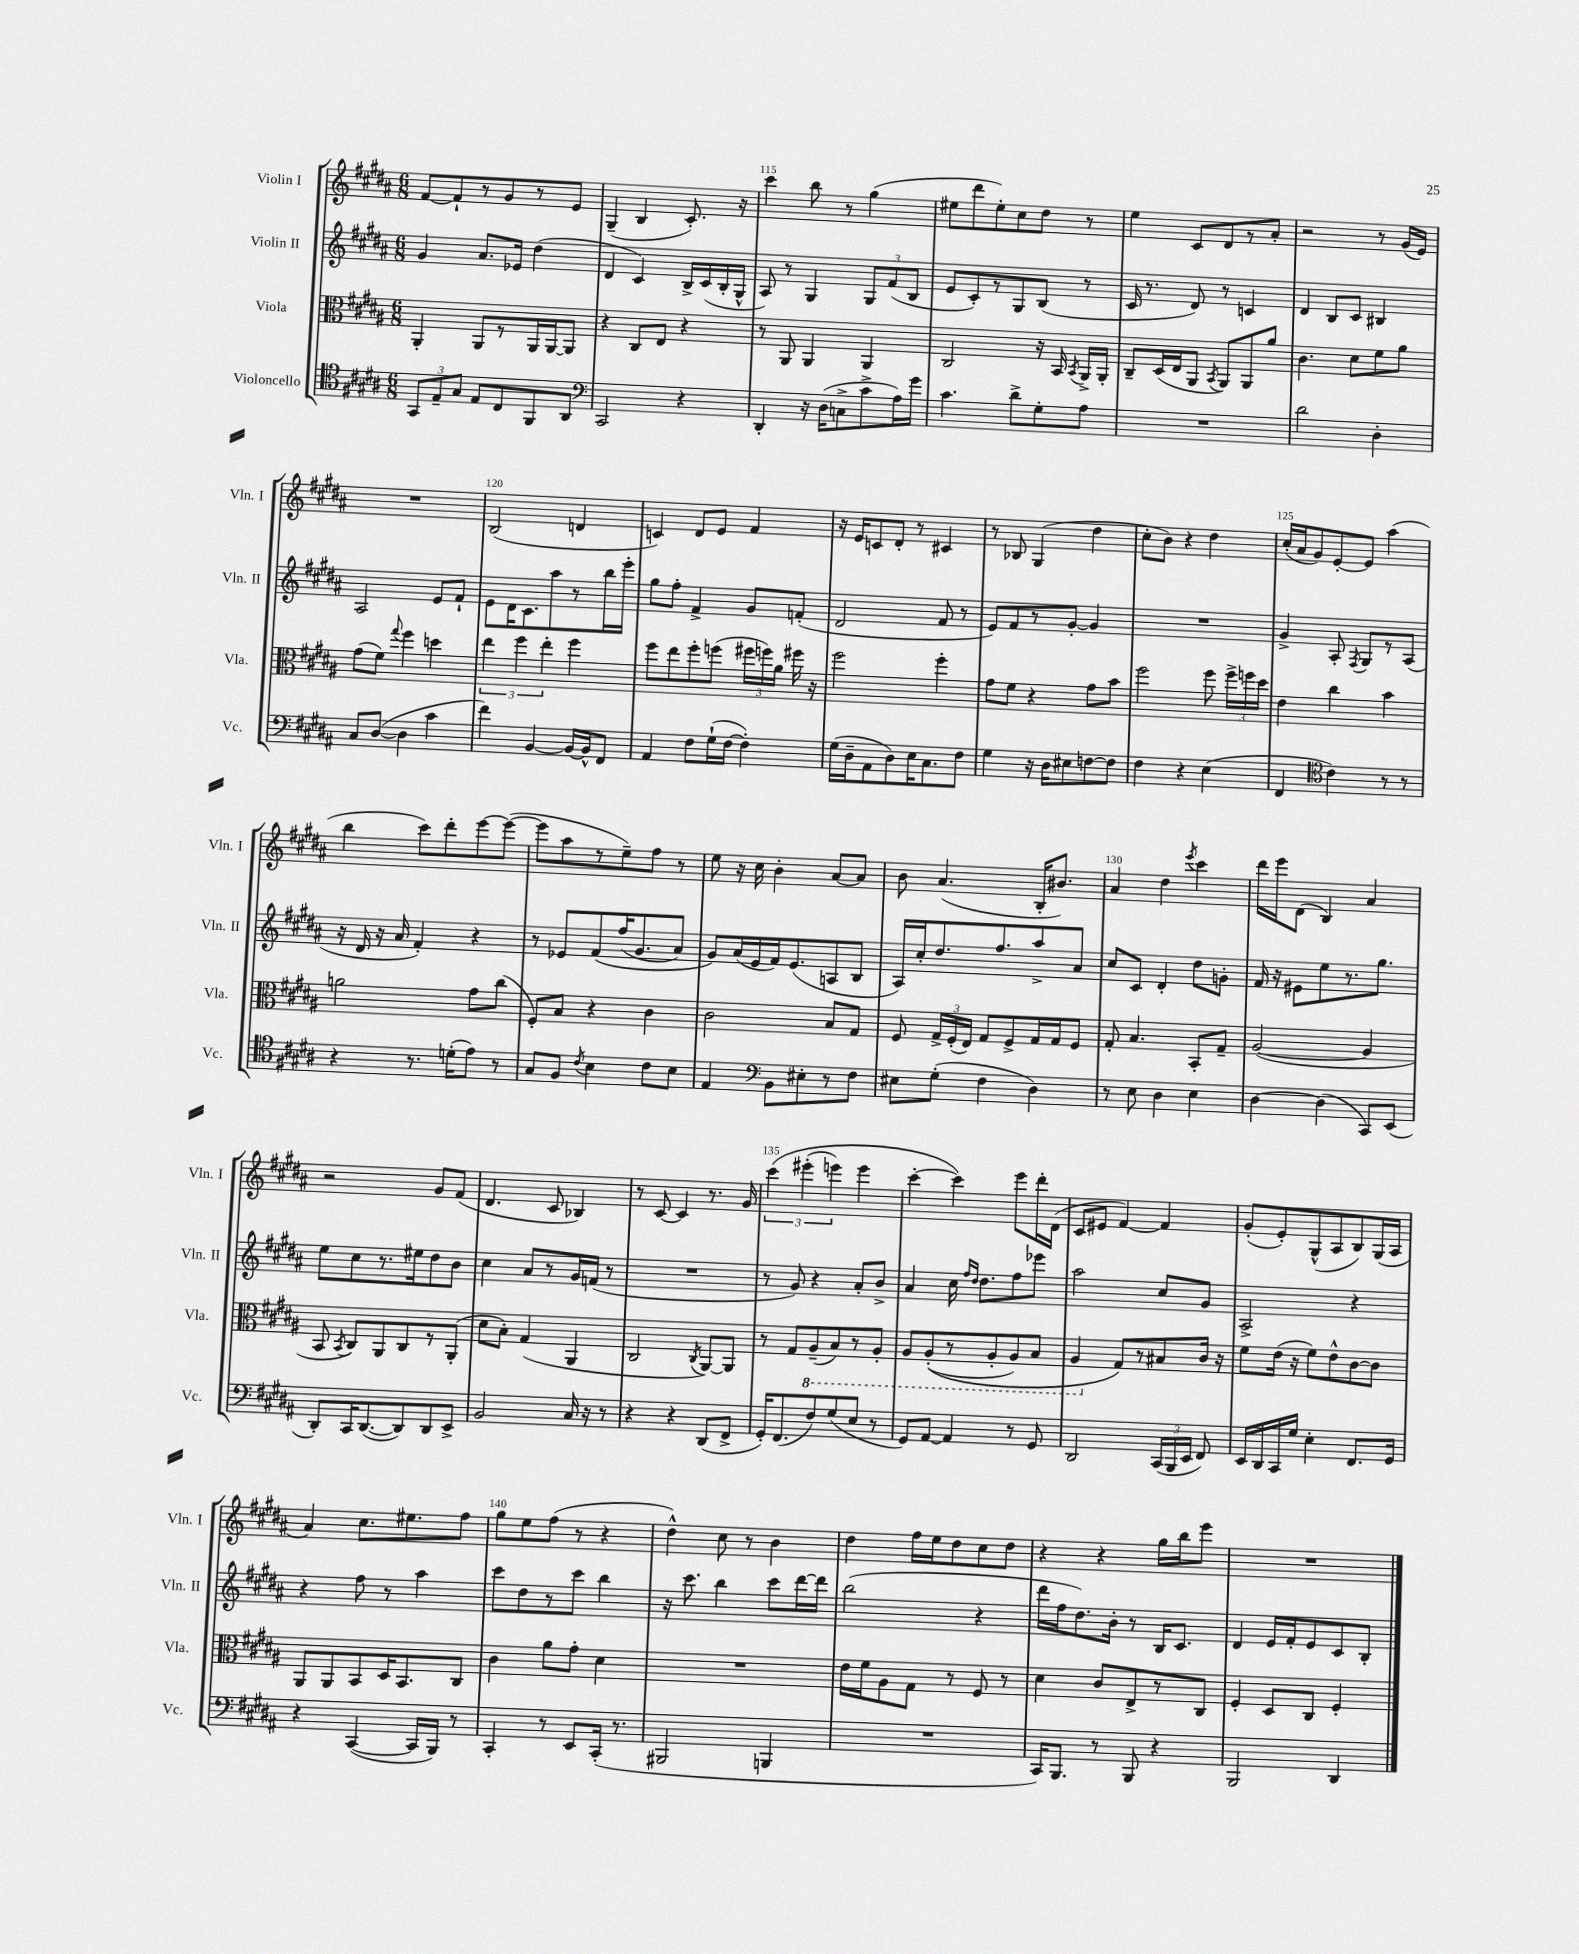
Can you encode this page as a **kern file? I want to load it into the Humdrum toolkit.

**kern	**kern	**kern	**kern
*staff4	*staff3	*staff2	*staff1
*clefC4	*clefC3	*clefG2	*clefG2
*k[f#c#g#d#a#]	*k[f#c#g#d#a#]	*k[f#c#g#d#a#]	*k[f#c#g#d#a#]
*M6/8	*M6/8	*M6/8	*M6/8
12GG#	4AA#'	4g#	[8f#
12E~	.	.	.
.	.	.	8f#`]
12G#	.	.	.
8E	8AA#	8.a#	8r
8C#	8r	.	8g#
.	.	16e-	.
8FF#	16AA#	(4dd#	8r
.	[16AA#	.	.
8AA#	8AA#]	.	8e
=	=	=	=
*clefF4	*	*	*
2CC#	4r	4d#	(4G#~
.	8C#	4c#)	4B
.	8E	.	.
4r	4r	16B^	8.c#')
.	.	(16c#	.
.	.	16B'	.
.	.	16G#^^	16r
=	=	=	=
4DD#'	8r	8A#)	4ccc#
.	8AA#	8r	.
16r	4AA#	4G#	8bb
(16D#	.	.	.
8C^	.	.	8r
8c#^	4AA#	12G#	(4gg#
.	.	(12f#	.
16A#)	.	.	.
.	.	12B	.
16g#	.	.	.
=	=	=	=
4.c#	2C#	8e	8ee#
.	.	8c#')	8ddd#
.	.	8r	8ee#')
8d#^	.	8G#	8cc#
8G#'	16r	(8B	8dd#
.	16BB	.	.
.	8qBB	.	.
8A#	16AA#^	8r	8r
.	16AA#'	.	.
=	=	=	=
2.r	8C#~	16c#	4ee
.	.	8.r	.
.	(16D#	.	.
.	16E	.	.
.	8AA#	8d#)	8c#
.	8qBB	.	.
.	8AA#)	8r	8d#
.	8AA#	4c	8r
.	8a#	.	8a#'
=	=	=	=
2d#	4.c#	4d#	2r
.	.	8B	.
.	8d#	8c#	.
4D#'	8f#	4B#	8r
.	8a#	.	(16g#
.	.	.	16e)
=	=	=	=
8C#	(8g#	2A#	2.r
([8D#	8f#)	.	.
.	8qqgg#	.	.
4D#]	4ff#	.	.
4c#	4dd	8e	.
.	.	8f#`	.
=	=	=	=
4f#)	6ee	8e	(2B
.	.	16d#	.
.	6ff#	.	.
.	.	8.c#	.
[4BB	.	.	.
.	6ee'	.	.
.	.	8aa#	.
16BB_	4ff#	8r	4d
16BB^^]	.	.	.
8FF#	.	16bb	.
.	.	16eee'	.
=	=	=	=
4AA#	8ff#	8gg#	4c)
.	8ee	8ff#'	.
8F#	8ff#'	4f#^	8d#
(16G#`	(8ff	.	8e
[16F#	.	.	.
4F#'])	24ff#	8g#	4f#
.	24ff)	.	.
.	24a#	.	.
.	16ff#	(8f'	.
.	16r	.	.
=	=	=	=
(16G#	2ff#	2d#	16r
16D#~	.	.	16e
8AA#	.	.	8c
8D#)	.	.	8d#'
16E	.	.	8r
8.C#	.	.	.
.	4ff#'	8f#	4c#
8F#	.	8r	.
=	=	=	=
4G#	8g#	8e)	8r
.	8f#	8f#	8B-
16r	4r	8r	(4G#
16D#	.	.	.
8E#	.	[8g#'	.
[8F	8g#	4g#]	4dd#
8F]	8b	.	.
=	=	=	=
4F#	2ff#	2.r	8cc#'
.	.	.	8b)
4r	.	.	4r
(4E	8ff#	.	4dd#
.	24ff#^	.	.
.	24ff	.	.
.	24dd#	.	.
=	=	=	=
4FF#	4e	4g#^	(16cc#'
.	.	.	16a#
.	.	.	8g#)
*clefC4	*	*	*
4c#)	4cc#	8A#'	[8e'
.	.	8qF#	.
.	.	8G#	8e]
8r	4b	8r	(4aa#
8r	.	(8A#	.
=	=	=	=
4r	2a	16r	4bb
.	.	16d#	.
.	.	16r	.
.	.	16a#	.
8.r	.	4f#')	8ccc#)
.	.	.	8ddd#'
(16d'	.	.	.
8e)	8g#	4r	[8eee
8r	(8cc#	.	(8eee_
=	=	=	=
8G#	8F#')	8r	8eee]
8F#	8B	8e-	8aa#
8qc#	.	.	.
4B	4r	&(8f#	8r
.	.	(16ff#	8ee~)
.	.	8.g#	.
8c#	4c#	.	8ff#
8B	.	8a#)	8r
=	=	=	=
4E	2c#	8g#&)	8ee
.	.	(16a#	16r
.	.	16e	16cc#
*clefF4	*	*	*
8BB	.	16f#)	4b'
.	.	(8.e	.
8E#'	.	.	.
8r	8B	8A	[8a#
8F#	8G#	8B	8a#]
=	=	=	=
8E#	8F#	16A#)	8b
.	.	16cc#'	.
(8G#'	24G#^	8.dd#	(4.a#
.	(24F#'	.	.
.	24E)	.	.
4F#	8G#	.	.
.	.	8.ff#	.
.	8F#^	.	.
4D#)	16G#	8aa#^	16B'
.	16G#	.	8.b#)
.	8F#	8a#	.
=	=	=	=
8r	8G#'	8cc#	4a#
8E	4.B	8c#	.
4D#	.	4d#'	4dd#
.	.	.	8qeee
4E	8BB'	8dd#	4ccc#
.	8G#~	8g'	.
=	=	=	=
[4D#	([2A#	16f#	16ddd#
.	.	16r	16eee
.	.	8e#	(8d#
(4D#]	.	8ee	4B)
.	.	8.r	.
8CC#)	4A#]	.	4a#
.	.	8.gg#	.
(8EE	.	.	.
=	=	=	=
8DD#')	8BB	8ee	2r
.	8qBB	.	.
16CC#	8C#)	8cc#	.
([8.DD#	.	.	.
.	8AA#	8.r	.
8DD#])	8C#	.	.
.	.	16ee#	.
8DD#	8r	8dd#	8g#
8EE^	(8AA#'	8b	(8f#
=	=	=	=
2BB	8d#	4cc#	4.d#
.	8B')	.	.
.	(4G#	8a#	.
.	.	8r	8c#
16C#	4AA#	16g#	4B-)
16r	.	(16f	.
8r	.	8r	.
=	=	=	=
4r	2C#	2.r	8r
.	.	.	[8c#
4r	.	.	4c#]
.	8qC#	.	.
(8DD#	[8AA#)	.	8.r
8FF#^	8AA#]	.	.
.	.	.	16g#
=	=	=	=
16GG#')	8r	8r	&(6ccc#
(8.FF#	.	.	.
.	8G#	8g#)	.
.	.	.	(6eee#'
8F#)	(8AA#~	4r	.
.	.	.	6eee)
(8G#	8BB)	.	.
8E	8r	8a#'	4eee
8r	8AA#'	8b^	.
=	=	=	=
8GG#)	8AA#	4a#	[4ccc#'
[8AA#	&((8AA#'	.	.
4AA#]	8r	16cc#	4ccc#]&)
.	.	16qqff#	.
.	.	16qqdd#	.
.	.	8.dd#	.
.	8AA#'	.	.
8r	8AA#)	8ff#	8eee
8GG#	8BB	8eee-	16ddd#'
.	.	.	(16d#
=	=	=	=
2DD#	4AA#	2aa#	8c#
.	.	.	8e#
.	8G#&)	.	[4f#)
.	8r	.	.
(24CC#	8B#	8cc#	4f#]
24BBB	.	.	.
24EE	.	.	.
8FF#)	16c#	8g#	.
.	16r	.	.
=	=	=	=
16EE	8f#	2A#^	(8g#'
16DD#	.	.	.
16CC#	(16e	.	8e')
16G#	16r	.	.
4E'	8f#)	.	(8G#^^
.	8e^^	.	8A#
8.FF#	[8c#	4r	8B)
.	8c#]	.	(16G#
16GG#	.	.	16A#
=	=	=	=
4r	8AA#	4r	4a#)
.	8AA#	.	.
([4CC#	8BB	8ff#	8.cc#
.	16D#	8r	.
.	8.BB	.	8.ee#
16CC#]	.	4aa#	.
16BBB)	.	.	.
8r	8C#	.	8ff#
=	=	=	=
4CC#'	4c#	8ccc#	8gg#
.	.	8dd#	8ee
8r	8a#	8r	(8ff#
8EE	8g#'	8ccc#	8r
(16CC#'	4d#	4bb	4r
8.r	.	.	.
=	=	=	=
2BBB#	2.r	16r	4dd#^^)
.	.	8.ccc#	.
.	.	4bb	8cc#
.	.	.	8r
4BBB	.	8ccc#	4b
.	.	[16ddd#	.
.	.	16ddd#]	.
=	=	=	=
2.r	16e	(2bb	4dd#
.	16f#	.	.
.	8A#	.	.
.	8G#	.	16ff#
.	.	.	16ee
.	8r	.	8dd#
.	8F#	4r	8cc#
.	8r	.	8dd#
=	=	=	=
16CC#)	4d#	16ddd#	4r
8.BBB	.	16ff#	.
.	.	8.dd#)	.
8r	8c#	.	4r
.	.	16b'	.
8BBB	8E^	8r	.
4r	8r	16B	16gg#
.	.	8.c#	16bb
.	8C#	.	8eee
=	=	=	=
2BBB	4F#'	4d#	2.r
.	8D#	16e	.
.	.	16f#'	.
.	8C#	8e	.
4DD#	4F#'	8c#	.
.	.	8B'	.
==	==	==	==
*-	*-	*-	*-
